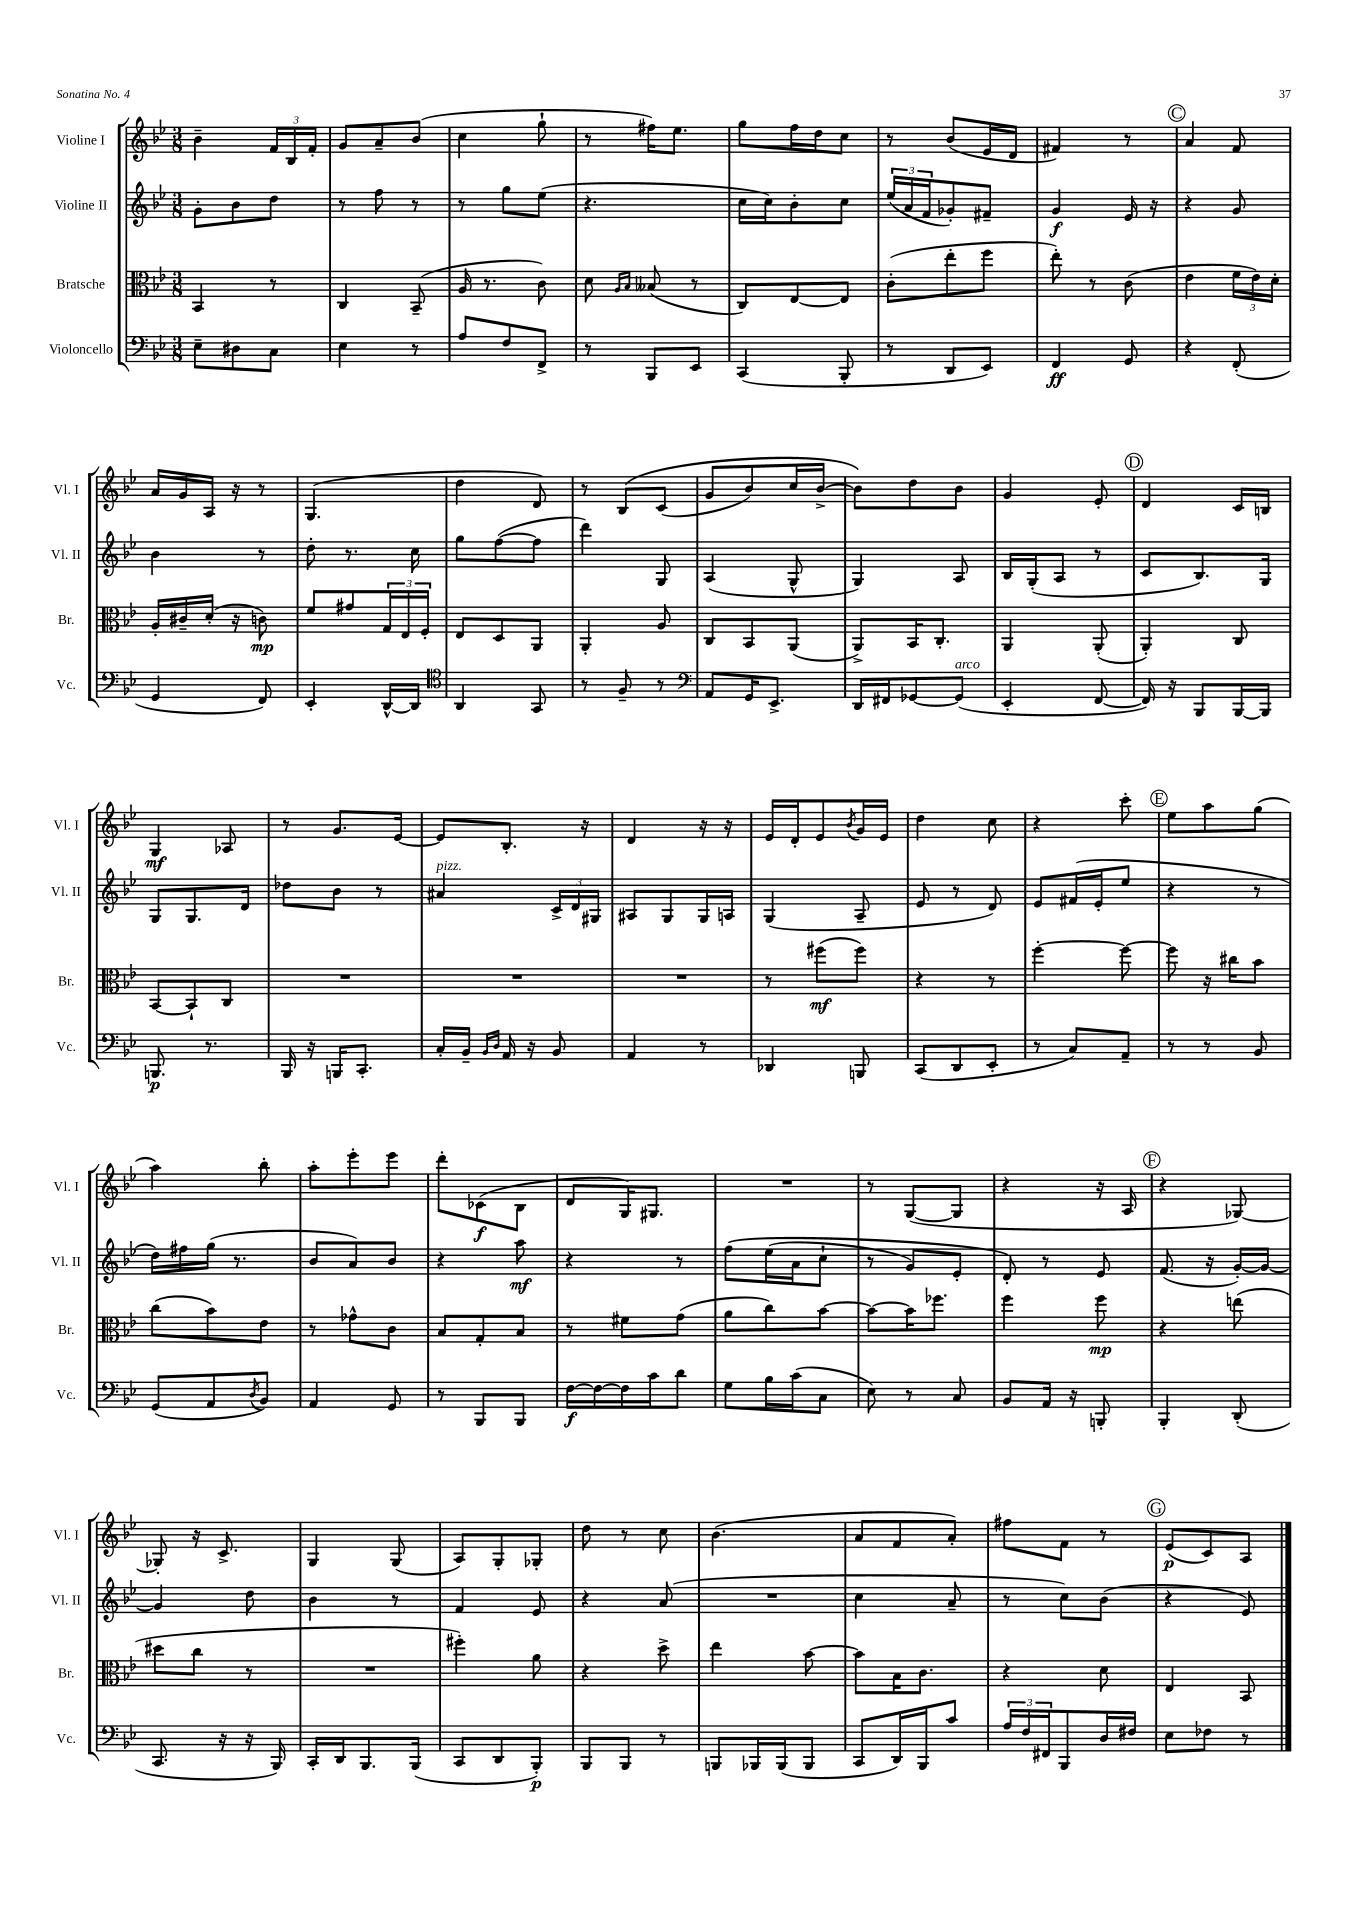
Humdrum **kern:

**kern	**dynam	**kern	**dynam	**kern	**dynam	**kern	**dynam
*part4	*part4	*part3	*part3	*part2	*part2	*part1	*part1
*staff4	*staff4	*staff3	*staff3	*staff2	*staff2	*staff1	*staff1
*I"Violoncello	*	*I"Bratsche	*	*I"Violine II	*	*I"Violine I	*
*I'Vc.	*	*I'Br.	*	*I'Vl. II	*	*I'Vl. I	*
*clefF4	*	*clefC3	*	*clefG2	*	*clefG2	*
*k[b-e-]	*	*k[b-e-]	*	*k[b-e-]	*	*k[b-e-]	*
*M3/8	*	*M3/8	*	*M3/8	*	*M3/8	*
=31	=31	=31	=31	=31	=31	=31	=31
8E-~\L	.	4BB-/	.	8g'\L	.	4b-~\	.
8D#X\	.	.	.	8b-\	.	.	.
8C\J	.	8r	.	8dd\J	.	24f/LL	.
.	.	.	.	.	.	24B-/	.
.	.	.	.	.	.	24f'/JJ	.
=32	=32	=32	=32	=32	=32	=32	=32
4E-\	.	4C/	.	8r	.	8g/L	.
.	.	.	.	8ff\	.	8a~/	.
8r	.	(8BB-~/	.	8r	.	(8b-/J	.
=33	=33	=33	=33	=33	=33	=33	=33
8A/L	.	16A/	.	8r	.	4cc\	.
.	.	8.r	.	.	.	.	.
8F/	.	.	.	8gg\L	.	.	.
8FF^/J	.	8c\)	.	(8ee-\J	.	8gg`\	.
=34	=34	=34	=34	=34	=34	=34	=34
8r	.	8d\	.	4.r	.	8r	.
.	.	16qqA/LL	.	.	.	.	.
.	.	16qqB-/JJ	.	.	.	.	.
8BBB-/L	.	(8B--X/	.	.	.	16ff#X\KL)	.
.	.	.	.	.	.	8.ee-\J	.
8EE-/J	.	8r	.	.	.	.	.
=35	=35	=35	=35	=35	=35	=35	=35
(4CC/	.	8C/L)	.	16cc\LL	.	8gg\L	.
.	.	.	.	16cc\J)	.	.	.
.	.	[8E-/	.	8b-'\	.	16ff\L	.
.	.	.	.	.	.	16dd\J	.
8BBB-'/	.	8E-/J]	.	8cc\J	.	8cc\J	.
=36	=36	=36	=36	=36	=36	=36	=36
8r	.	(8c'\L	.	(24ee-/LL	.	8r	.
.	.	.	.	24a/	.	.	.
.	.	.	.	24f/J	.	.	.
8DD/L	.	8ee-'\	.	8g-X'/)	.	(8b-/L	.
8EE-/J)	.	8ff\J	.	8f#X~/J	.	16e-/L	.
.	.	.	.	.	.	16d/JJ	.
=37	=37	=37	=37	=37	=37	=37	=37
4FF/	ff	8ee-'\)	.	4g/	f	4f#X/)	.
.	.	8r	.	.	.	.	.
8GG/	.	(8c\	.	16e-/	.	8r	.
.	.	.	.	16r	.	.	.
!!LO:REH:place=s1:t=C
=38	=38	=38	=38	=38	=38	=38	=38
4r	.	4e-\	.	4r	.	4a/	.
(8FF'/	.	24f\LL	.	8g/	.	8f/	.
.	.	24e-\)	.	.	.	.	.
.	.	24d'\JJ	.	.	.	.	.
!!LO:LB:g=z
=39	=39	=39	=39	=39	=39	=39	=39
4GG/	.	16A'/LL	.	4b-\	.	16a/LL	.
.	.	16c#X~/	.	.	.	16g/	.
.	.	(16d'/JJ	.	.	.	16A/JJ	.
.	.	16r	.	.	.	16r	.
8FF/)	.	8cn\)	mp	8r	.	8r	.
=40	=40	=40	=40	=40	=40	=40	=40
4EE-'/	.	8f/L	.	8dd'\	.	(4.G/	.
.	.	8g#X/	.	8.r	.	.	.
[16DD^^/LL	.	24G/L	.	.	.	.	.
.	.	24E-/	.	.	.	.	.
16DD/JJ]	.	.	.	16cc\	.	.	.
.	.	24F'/JJ	.	.	.	.	.
=41	=41	=41	=41	=41	=41	=41	=41
*clefC4	*	*	*	*	*	*	*
4AA/	.	8E-/L	.	8gg\L	.	4dd\	.
.	.	8D/	.	([8ff\	.	.	.
8GG/	.	8AA/J	.	8ff\J]	.	8d/)	.
=42	=42	=42	=42	=42	=42	=42	=42
8r	.	4AA'/	.	4ddd\)	.	8r	.
8F~/	.	.	.	.	.	(8B-/L	.
8r	.	8A/	.	8G/	.	(8c/J	.
=43	=43	=43	=43	=43	=43	=43	=43
*clefF4	*	*	*	*	*	*	*
8AA/L	.	8C/L	.	(4A/	.	8g/L	.
16GG/K	.	8BB-/	.	.	.	8b-/)	.
8.EE-^/J	.	.	.	.	.	.	.
.	.	(8AA/J	.	8G^^/	.	16cc/L	.
.	.	.	.	.	.	[16b-^/JJ	.
=44	=44	=44	=44	=44	=44	=44	=44
16DD/LL	.	8AA^/L)	.	4G/)	.	8b-\L])	.
16FF#X/J	.	.	.	.	.	.	.
[8GG-X/	.	16BB-/K	.	.	.	8dd\	.
.	.	8.C'/J	.	.	.	.	.
!LO:TX:a:i:t=arco	!	!	!	!	!	!	!
(8GG-/J]	.	.	.	8A/	.	8b-\J	.
=45	=45	=45	=45	=45	=45	=45	=45
4EE-'/	.	4AA/	.	16B-/LL	.	4g/	.
.	.	.	.	(16G'/J	.	.	.
.	.	.	.	8A/J	.	.	.
[8FF/	.	(8AA'/	.	8r	.	8e-'/	.
!!LO:REH:place=s1:t=D
=46	=46	=46	=46	=46	=46	=46	=46
16FF/])	.	4AA'/)	.	8c/L	.	4d/	.
16r	.	.	.	.	.	.	.
8BBB-/L	.	.	.	8.B-/)	.	.	.
[16BBB-/L	.	8C/	.	.	.	16c/LL	.
16BBB-/JJ]	.	.	.	16G/Jk	.	16Bn/JJ	.
!!LO:LB:g=z
=47	=47	=47	=47	=47	=47	=47	=47
8.BBBn/	p	[8BB-/L	.	8G/L	.	4G/	mf
.	.	8BB-`/]	.	8.G/	.	.	.
8.r	.	.	.	.	.	.	.
.	.	8C/J	.	.	.	8A-X/	.
.	.	.	.	16d/Jk	.	.	.
=48	=48	=48	=48	=48	=48	=48	=48
16BBB-/	.	4.r	.	8dd-X\L	.	8r	.
16r	.	.	.	.	.	.	.
16BBBn/KL	.	.	.	8b-\J	.	8.g/L	.
8.CC'/J	.	.	.	.	.	.	.
.	.	.	.	8r	.	.	.
.	.	.	.	.	.	[16e-/Jk	.
=49	=49	=49	=49	=49	=49	=49	=49
!	!	!	!	!LO:TX:a:i:t=pizz.	!	!	!
16C'/LL	.	4.r	.	4a#X/	.	8e-/L]	.
16BB-~/JJ	.	.	.	.	.	.	.
16qqBB-/LL	.	.	.	.	.	.	.
16qqD/JJ	.	.	.	.	.	.	.
16AA/	.	.	.	.	.	8.B-'/J	.
16r	.	.	.	.	.	.	.
8BB-/	.	.	.	24c^/LL	.	.	.
.	.	.	.	24d/	.	.	.
.	.	.	.	.	.	16r	.
.	.	.	.	24G#X/JJ	.	.	.
=50	=50	=50	=50	=50	=50	=50	=50
4AA/	.	4.r	.	8A#X/L	.	4d/	.
.	.	.	.	8G/	.	.	.
8r	.	.	.	16G/L	.	16r	.
.	.	.	.	16An/JJ	.	16r	.
=51	=51	=51	=51	=51	=51	=51	=51
4DD-X/	.	8r	.	(4G/	.	16e-/LL	.
.	.	.	.	.	.	16d'/J	.
.	.	(8ff#X\L	mf	.	.	8e-/	.
.	.	.	.	.	.	8qb-/	.
8BBBn/	.	8ff#\J)	.	8A~/	.	16g/L	.
.	.	.	.	.	.	16e-/JJ	.
=52	=52	=52	=52	=52	=52	=52	=52
(8CC/L	.	4r	.	8e-/	.	4dd\	.
8DD/	.	.	.	8r	.	.	.
8EE-'/J	.	8r	.	8d/)	.	8cc\	.
=53	=53	=53	=53	=53	=53	=53	=53
8r	.	[4ff'\	.	8e-/L	.	4r	.
8C/L)	.	.	.	(16f#X/L	.	.	.
.	.	.	.	16e-'/J	.	.	.
8AA~/J	.	8ff\_	.	8ee-/J	.	8ccc'\	.
!!LO:REH:place=s1:t=E
=54	=54	=54	=54	=54	=54	=54	=54
8r	.	8ff\]	.	4r	.	8ee-\L	.
8r	.	16r	.	.	.	8aa\	.
.	.	16cc#X\KL	.	.	.	.	.
8BB-/	.	8b-\J	.	8r	.	(8gg\J	.
!!LO:LB:g=z
=55	=55	=55	=55	=55	=55	=55	=55
(8GG/L	.	(8cc\L	.	16dd\LL)	.	4aa\)	.
.	.	.	.	16ff#X\	.	.	.
8AA/	.	8b-\)	.	(16gg\JJ	.	.	.
.	.	.	.	8.r	.	.	.
8qD/	.	.	.	.	.	.	.
8BB-/J)	.	8e-\J	.	.	.	8bb-'\	.
=56	=56	=56	=56	=56	=56	=56	=56
4AA/	.	8r	.	8b-/L	.	8aa'\L	.
.	.	8g-X^^\L	.	8a/)	.	8eee-'\	.
8GG/	.	8c\J	.	8b-/J	.	8eee-\J	.
=57	=57	=57	=57	=57	=57	=57	=57
8r	.	8B-/L	.	4r	.	8ddd'\L	.
8BBB-/L	.	8G'/	.	.	.	(8c-X\	f
8BBB-/J	.	8B-/J	.	8aa\	mf	8B-\J	.
=58	=58	=58	=58	=58	=58	=58	=58
[16F\LL	f	8r	.	4r	.	8d/L	.
16F\_	.	.	.	.	.	.	.
16F\]	.	8f#X\L	.	.	.	16G/K)	.
16c\J	.	.	.	.	.	8.G#X/J	.
8d\J	.	(8g\J	.	8r	.	.	.
=59	=59	=59	=59	=59	=59	=59	=59
8G\L	.	8a\L	.	(8ff\L	.	4.r	.
16B-\L	.	8cc\)	.	(16ee-\L	.	.	.
(16c\J	.	.	.	16a\J	.	.	.
8C\J	.	[8b-\J	.	8cc`\J	.	.	.
=60	=60	=60	=60	=60	=60	=60	=60
8E-\)	.	8b-\L_	.	8r	.	8r	.
8r	.	16b-\K]	.	8g/L)	.	([8G/L	.
.	.	8.ff-X\J	.	.	.	.	.
8C/	.	.	.	8e-'/J	.	8G/J]	.
=61	=61	=61	=61	=61	=61	=61	=61
8BB-/L	.	4ff\	.	8d'/)	.	4r	.
16AA/Jk	.	.	.	8r	.	.	.
16r	.	.	.	.	.	.	.
8BBBn'/	.	8ff\	mp	8e-/	.	16r	.
.	.	.	.	.	.	16A/	.
!!LO:REH:place=s1:t=F
=62	=62	=62	=62	=62	=62	=62	=62
4BBB-'/	.	4r	.	(8.f/	.	4r	.
.	.	.	.	16r	.	.	.
(8DD'/	.	(8een\	.	[16g'/LL)	.	[8G-X/)	.
.	.	.	.	16g/JJ_	.	.	.
!!LO:LB:g=z
=63	=63	=63	=63	=63	=63	=63	=63
8.CC/	.	8dd#X\L	.	4g/]	.	8G-X'/]	.
.	.	8cc\J	.	.	.	16r	.
16r	.	.	.	.	.	8.c^/	.
16r	.	8r	.	8dd\	.	.	.
16BBB-/)	.	.	.	.	.	.	.
=64	=64	=64	=64	=64	=64	=64	=64
16CC'/LL	.	4.r	.	4b-\	.	4G/	.
16DD/J	.	.	.	.	.	.	.
8.BBB-/	.	.	.	.	.	.	.
.	.	.	.	8r	.	(8G/	.
(16BBB-/Jk	.	.	.	.	.	.	.
=65	=65	=65	=65	=65	=65	=65	=65
8CC/L	.	4ff#X'\)	.	4f/	.	8A/L)	.
8DD/	.	.	.	.	.	8G'/	.
8BBB-'/J)	p	8a\	.	8e-/	.	8G-X'/J	.
=66	=66	=66	=66	=66	=66	=66	=66
8BBB-/L	.	4r	.	4r	.	8dd\	.
8BBB-/J	.	.	.	.	.	8r	.
8r	.	8dd^\	.	(8a/	.	8cc\	.
=67	=67	=67	=67	=67	=67	=67	=67
8BBBn/L	.	4ee-\	.	4.r	.	(4.b-\	.
16BBB-X/L	.	.	.	.	.	.	.
(16BBB-/J	.	.	.	.	.	.	.
8BBB-/J	.	[8b-\	.	.	.	.	.
=68	=68	=68	=68	=68	=68	=68	=68
8CC/L	.	8b-\L]	.	4cc\	.	8a/L	.
16DD/L)	.	16B-\K	.	.	.	8f/	.
16BBB-/J	.	8.c\J	.	.	.	.	.
8c/J	.	.	.	8a~/	.	8a'/J)	.
=69	=69	=69	=69	=69	=69	=69	=69
24A/LL	.	4r	.	8r	.	8ff#X\L	.
24F/	.	.	.	.	.	.	.
24FF#X/J	.	.	.	.	.	.	.
8BBB-/	.	.	.	8cc\L)	.	8f\J	.
16D/L	.	8d\	.	(8b-\J	.	8r	.
16F#X/JJ	.	.	.	.	.	.	.
!!LO:REH:place=s1:t=G
=70	=70	=70	=70	=70	=70	=70	=70
8E-\L	.	4E-/	.	4r	.	(8e-/L	p
8F-X\J	.	.	.	.	.	8c/)	.
8r	.	8BB-/	.	8e-/)	.	8A/J	.
==	==	==	==	==	==	==	==
*-	*-	*-	*-	*-	*-	*-	*-
